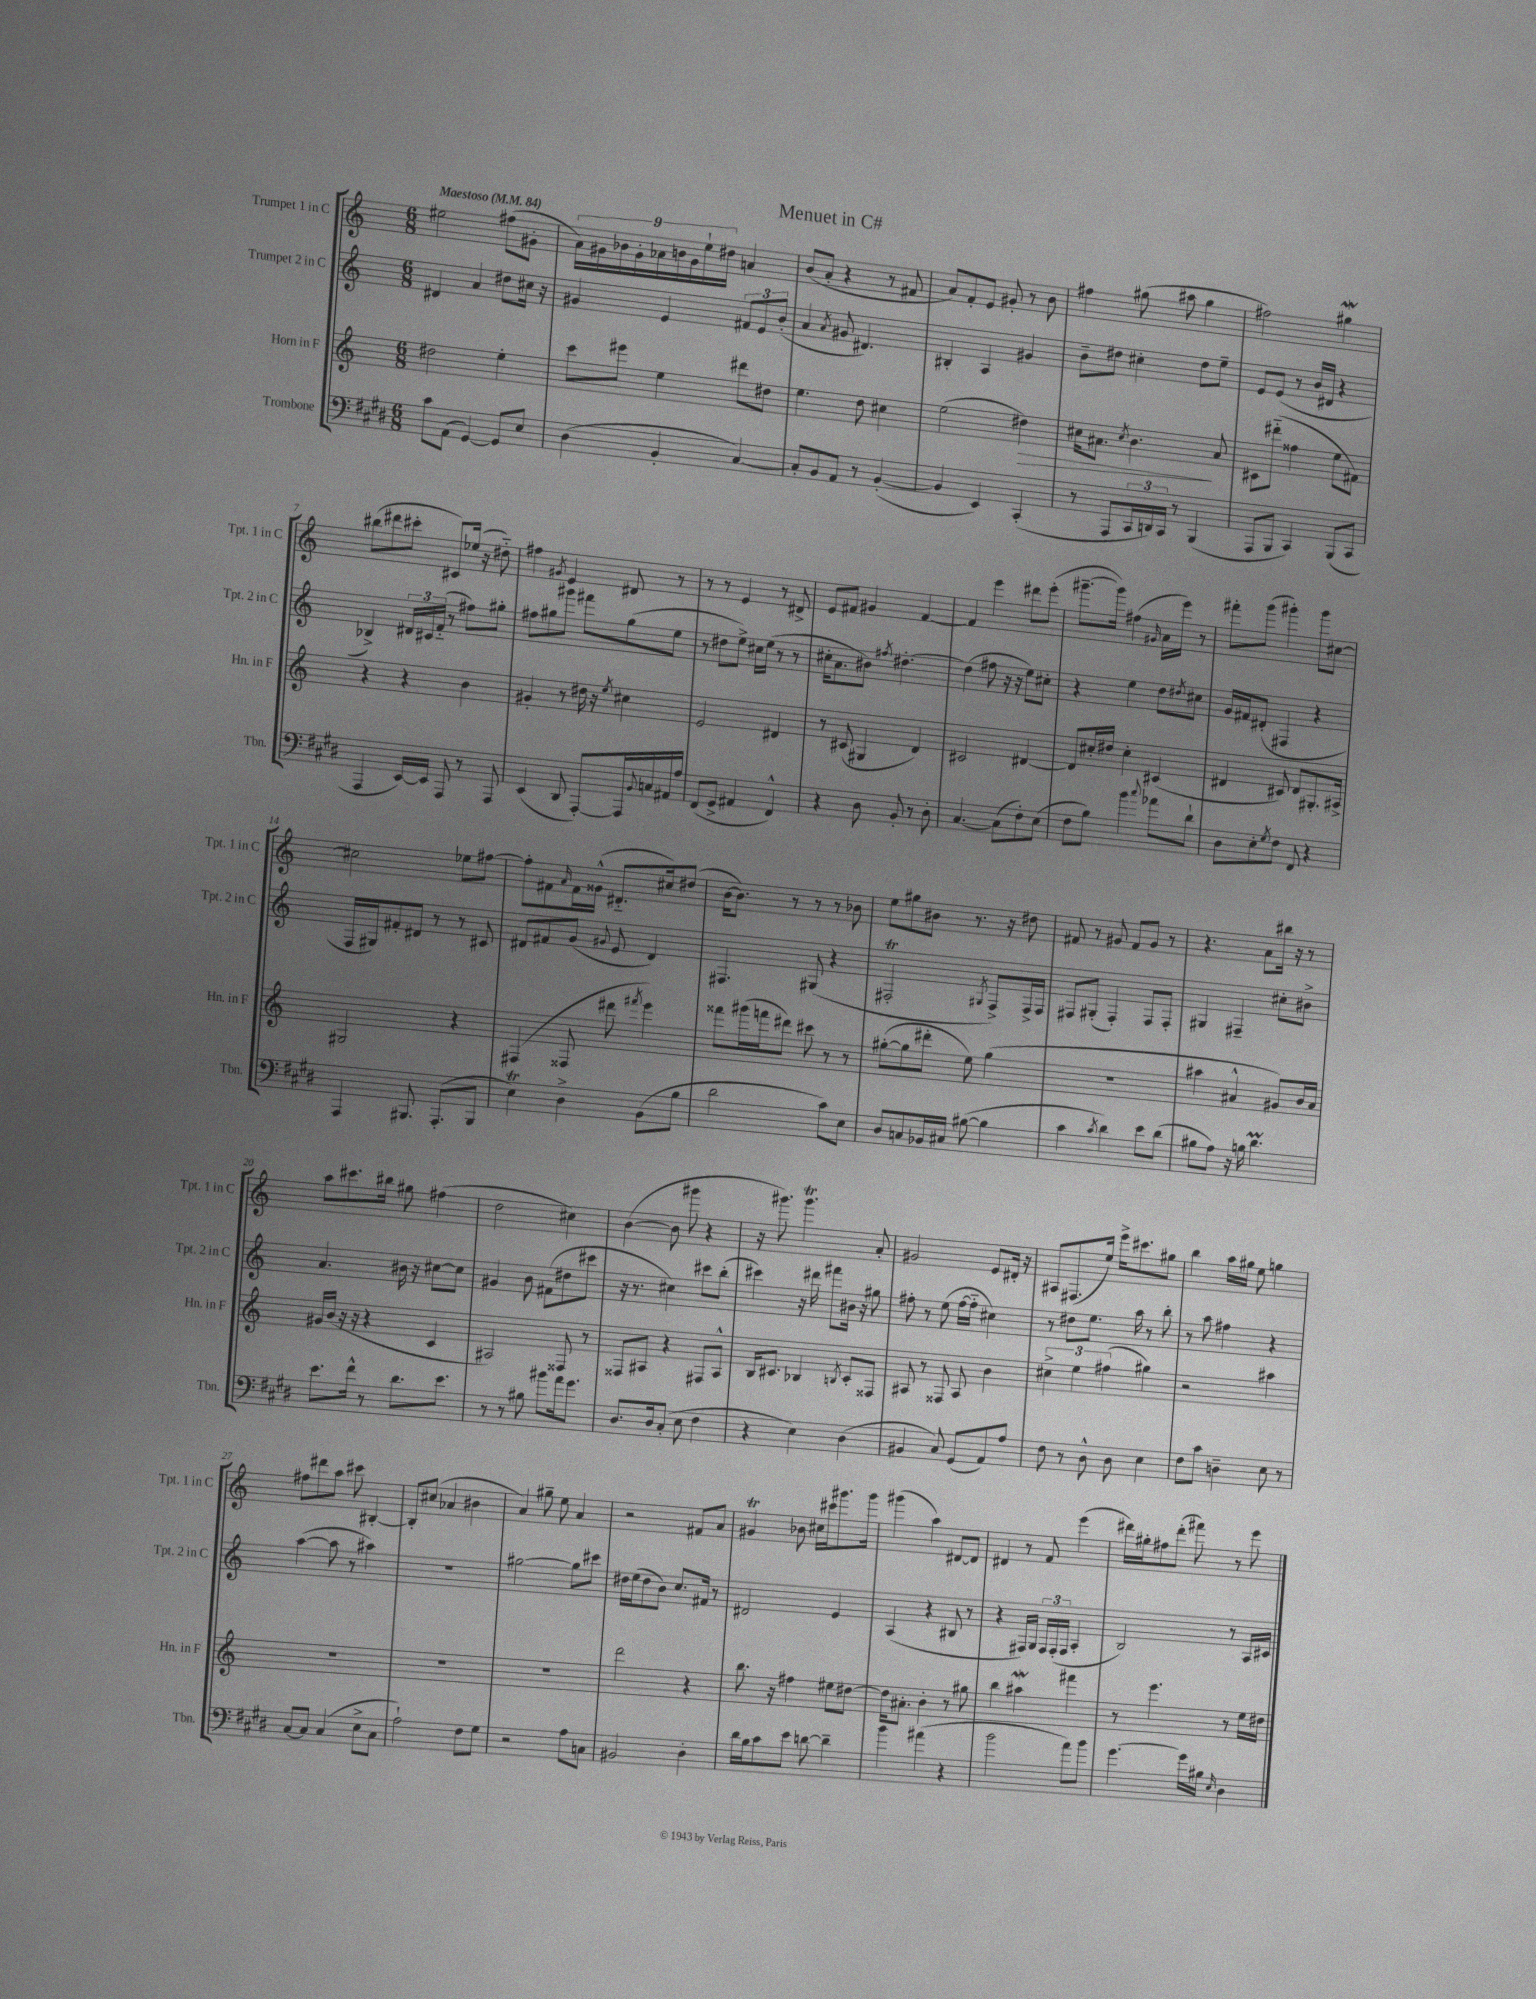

**kern	**kern	**kern	**kern
*staff4	*staff3	*staff2	*staff1
*clefF4	*clefG2	*clefG2	*clefG2
*k[f#c#g#d#]	*k[]	*k[]	*k[]
*M6/8	*M6/8	*M6/8	*M6/8
*MM84	*MM84	*MM84	*MM84
8c#\L	2dd#\	4d#/	2ee#\
(8AA\J	.	.	.
[4GG#/)	.	4a/	.
8GG#/]L	4ee'\	8dd#\L	(8ff#\L
8E/J	.	16cc#\Jk	8g#'\J
.	.	16r	.
=	=	=	=
(4D#\	8ccc\L	4g#/	18a\LL)
.	.	.	18g#\
.	.	.	18b-\
.	8eee#\J	.	.
.	.	.	18g#'\
.	.	.	18a-\
4BB'/	4ee\	4e/	.
.	.	.	18b\
.	.	.	18g#\
.	.	.	18ee`\
.	.	.	18dd#\JJ
[4C#/)	8ddd#\L	12f#/L	4a/
.	.	12e/	.
.	8dd#\J	.	.
.	.	(12b'/J	.
=	=	=	=
8C#'/]L	4.ee\	4a/	(8b/L
8BB/	.	.	8a'/J
.	.	8qa/	.
8AA/J	.	8g#/	4r
8r	8dd\	4.d#/)	.
([4BB'/	4cc#\	.	8r
.	.	.	8f#/
=	=	=	=
4BB/]	(2ee\	4B#'/	8a/L)
.	.	.	8f'/
4EE/)	.	4A/	8e/J
.	.	.	8g#'/
(4CC#'/	4dd#\)	4g#/	8r
.	.	.	8b\
=	=	=	=
8r	16cc#\LK	8b~\L	4ff#\
.	8.a#\J	.	.
8AAA/L	.	8dd#\J	.
.	8qcc#/	.	.
24CC#/L	4.b\	4cc#'\	(8gg#\
24DD/)	.	.	.
24CC#/JJ	.	.	.
8r	.	.	8aa#\
(4BBB/	.	8dd#\L	4gg#\
.	8a#/	8ee~\J	.
=	=	=	=
8AAA/L	8c#\L	8e/L	2ff#\)
8BBB/J	(8ddd#'~\J	(8e/J	.
4CC#/)	4ff##\	8r	.
.	.	16b/LL	.
.	.	16d#/JJ	.
(8BBB/L	8ee\L	4r	4gg#\
8CC#/J	8f#\J)	.	.
=	=	=	=
4AAA/	4r	4B-^/)	(8bb#\L
.	.	.	8ddd#\
[16EE/LL)	4r	24d#/LL	8ccc#'\J
.	.	24c#/	.
16EE/]JJ	.	.	.
.	.	(24f'~/JJ	.
8AAA/	.	8r	8c#/L)
8r	4b\	8ff#\L)	(16ee-/Jk
.	.	.	16r
8AAA/	.	8gg#'\J	8dd#'~\)
=	=	=	=
(4EE/	4g#'/	8ff#\L	4ff#\
.	.	8gg#\	.
.	.	.	8qg#/
8DD#/	8r	8ggg#\J	4e/
[8AAA'/L)	16dd#\	8fff#\L	.
.	16r	.	.
.	8qee/	.	.
16AAA/]L	4cc#\	(8gg#\	8d#/
8qqBB/	.	.	.
16C/	.	.	.
16AA#/	.	8ee\J	8r
16A/JJ	.	.	.
=	=	=	=
(8FF#/L	2e/	8r	8r
8GG#^/J	.	8dd#\L	8r
4AA#/	.	8ee^\J)	4e/
.	.	16cc#\LL	.
.	.	(16ee\JJ	.
4FF#^^/)	4d#/	8r	8r
.	.	8r	8d#^/
=	=	=	=
4r	8r	16cc#'\LK	8e/L
.	.	8.a\	.
.	(8c#/	.	8f#/J
8D#\	4G#/	8b#\J)	4g#/
.	.	8qff#/	.
8BB'/	.	[4.dd#'\	.
8r	4d/)	.	[4f#/
8D#'\	.	.	.
=	=	=	=
[4.C#/	2c#/	(4dd#\]	4f#/]
.	.	8ff#\	4eee\
(8C#\]L	.	16r	.
.	.	16r	.
8F#'\)	[4d#/	8ee\L)	8ddd#\L
(8E\J	.	8cc#'\J	(8eee'\J
=	=	=	=
8F#\L	8d#/]L	4r	[8.ggg#~\L
8B\J)	16cc#'/L	.	.
.	16dd#/JJ	.	16ggg#\]Jk)
4b\	4cc#'\	4ee\	(4ff#\
8qqcc#/	.	.	16qqg#/
8a-\L	(4c#/	8dd\L	16a\LL
.	.	.	16eee\JJ)
.	.	8qdd#/	.
8d#`\J	.	8cc#\J	8r
=	=	=	=
8D#\L	4d#/	16g/LL	8fff#'\L
.	.	16f#/J	.
8E'\	.	(8d#'/J	(8ggg\J
8qG#/	.	.	.
8F#\J	8c#/)	4F#/	4ggg#'\)
8FF#/	8d#/L	.	.
4r	8.G#'/	4r	8ggg#\L
.	.	.	[8cc#\J
.	16A#^/Jk	.	.
=	=	=	=
4AAA/	2G#/	16F/LL	2cc#\]
.	.	16G#/J)	.
.	.	8f#'/	.
8.BBB#/	.	8d#/J	.
.	.	8r	.
(8.AAA'/L	.	.	.
.	4r	8r	8ee-\L
8BBB#/J	.	8c#/	[8ff#\J
=	=	=	=
4E\)	(4F#/	8d#/L	8ff#'\]L
.	.	8f#/	8f#\
.	.	.	16qqa/
4D#^\	8F##/	(8g/J	16f#\L
.	.	.	(16g##^^\JJ
.	.	8qqg#/	.
.	8ddd#\	8e/	8.d#'~/L
.	8qfff#/	.	.
(8BB\L	4eee\)	4d#/)	.
.	.	.	16cc#/k)
8B\J	.	.	(8dd#/J
=	=	=	=
2d#\	8fff##\L	4.F#/	[16b\LK
.	.	.	8.b\]J)
.	(16ggg#\L	.	.
.	16fff\J	.	.
.	8ddd#\J)	.	8r
.	8ccc#\	(8G#/	8r
8c#\L)	8r	4r	8r
8E\J	8r	.	8b-\
=	=	=	=
8D#/L	([8gg#'\L	2F#'/	8ee\L
8C/	8gg#\]	.	8gg#\
16BB-/L	8ddd#'\J	.	8b#\J
16C#/JJ	.	.	.
([8B#\	8ee\)	.	8.r
.	.	8qG#/	.
4B#\]	(4gg#\	8F#^/L)	.
.	.	.	16r
.	.	16F#^/L	8dd#\
.	.	16F#/JJ	.
=	=	=	=
4c#\	2.r	8F#/L	8f#/
.	.	(8G#'/J	8r
8qc#/	.	.	.
4d#\)	.	4F#'/)	8g#/
.	.	.	8f#/L
8e\L	.	8F#/L	8g#/J
(8d#\J	.	8F#'/J	8r
=	=	=	=
8B#\L	4aa#\	4G#/	4.r
8A\J)	.	.	.
16r	4a#^^/	4F#~/	.
16B\	.	.	.
4.d#\	.	.	8a\L
.	8g#/L)	8cc#'\L	16bb#\Jk
.	.	.	16r
.	16b/L	8b#^\J	8r
.	16a#/JJ	.	.
=	=	=	=
8.e\L	16g#/LL	4.a/	8aa\L
.	(16b/JJ	.	.
.	16r	.	8.ccc#\
16f#^^\Jk	16r	.	.
8r	4r	.	.
.	.	.	16bb#\Jk
8.d#\L	.	16b#\	8gg#\
.	.	16r	.
.	4c/	[8cc#\L	(4ff#\
8.e\J	.	.	.
.	.	8cc#\]J	.
=	=	=	=
8r	2A#/)	4g#/	2dd\
8r	.	.	.
8B#\	.	8b\	.
8b#\L	.	(8f#\L	.
16a\k	8F##/	8dd#\	4cc#\)
8.g#\J	.	.	.
.	8r	8ccc#\J	.
=	=	=	=
8.D#/L	8F##/L	16r	([4b\
.	.	8.r	.
.	8A#/J	.	.
16D#/k	.	.	.
(8C#'/J	4r	4cc#\)	8b\]
8E\	.	.	8ggg#\
4F#\	8F#/L	8ccc#\L	4r
.	8A#^^/J	(8bb'\J	.
=	=	=	=
4r	16B/LK	4ccc#\)	16r
.	8.c#/J	.	8.ggg#\)
4E\)	4B-/	16r	4.ggg#\
.	.	16ddd#\	.
.	.	8fff#\L	.
.	8qB/	.	.
(4D#\	8c#'/L	16b#\Jk	.
.	.	16r	.
.	8F##/J	8gg#\	8a'/
=	=	=	=
4BB#/	8A#/	8ff#'\	2g#/
.	8r	8r	.
8C#/)	8F##/	(8ee\	.
(8GG#/L	8A#/	[16ff#\LL	.
.	.	16ff#'~\]JJ	.
8AA/)	4b\	4cc#\)	8e/L
8A/J	.	.	16d#'/Jk
.	.	.	16r
=	=	=	=
8F#\	6cc#^\	8r	8A#/L
8r	.	8dd#\L	(8.F#/
.	6ee\	.	.
8D#^^\	.	8.ee\J	.
.	.	.	16ee/Jk)
.	(6ff#\	.	.
8D#\	.	.	16eee^\LK
.	.	16aa\	8.ccc#\
4E\	4gg#\)	8r	.
.	.	8bb'\	8gg#\J
=	=	=	=
8F#\L	2r	8r	4bb\
8c#\J	.	8aa\	.
4D~\	.	4ff#\	16aa\LL
.	.	.	16gg#\JJ
.	.	.	8ee\
8E\	4aa#\	4r	4gg\
8r	.	.	.
=	=	=	=
[8C#/L	2.r	([4aa\	8ff#\L
8C#/]J	.	.	8ddd#\
(4C#/	.	8aa\]	8aa\J
.	.	8r	8ccc#\
8E^\L	.	4aa#\)	[4B#'/
8C#\J	.	.	.
=	=	=	=
2A`\)	2.r	2.r	8B#'/]L
.	.	.	(8cc#/J
.	.	.	4a-/
8F#\L	.	.	4b#\
8G#\J	.	.	.
=	=	=	=
2r	2.r	[2gg#\	4a/)
.	.	.	8gg#~\
.	.	.	8ee\
8A\L	.	8gg#\]L	4a/
8C\J	.	8ccc#\J	.
=	=	=	=
2BB#/	2ddd\	16dd#\LL	2r
.	.	(16ee\J	.
.	.	8dd#\	.
.	.	8b\J)	.
.	.	8.cc/L	.
4D#'\	4r	.	8f#/L
.	.	16f#/Jk	.
.	.	8r	8a/J
=	=	=	=
16d#\LL	8.bb\	2d#/	4g#/
16B\J	.	.	.
8c#\	.	.	.
.	16r	.	.
8e\J	4ff#\	.	8b-\
[8d\	.	.	16cc#\LL
.	.	.	16ccc#\J
4d~\]	8ee#\L	4e/	8.ggg#\
.	[8dd#\J	.	.
.	.	.	16ggg#\Jk
=	=	=	=
4b\	16dd#\]LK	(4A/	(4ggg#\
.	8.a#'\J	.	.
(4a#\	4b'\	4r	4aa\)
4r	8r	8B#/	[8d#/L
.	8gg#\	8r	8d#/]J
=	=	=	=
2b\	4bb\	4r	4d#/
.	4aa#\	16F#/LL)	8r
.	.	16G/JJ	.
.	.	24F#/LL	8f/
.	.	(24F#'/	.
.	.	24F#/JJ	.
8a\L)	4fff#\	4A'/	(4eee\
8b\J	.	.	.
=	=	=	=
[4.g#\	8r	2B/)	16ddd#\LL)
.	.	.	16gg#'\J
.	4.eee\	.	8ff#\
.	.	.	(8ddd#'\J
16g#\]LL	.	.	8fff#\)
16B#\JJ	.	.	.
16qqE/	.	.	.
4D#\	8r	8r	8r
.	16ee\LL	16A/LL	8eee\
.	16dd#\JJ	16c#/JJ	.
==	==	==	==
*-	*-	*-	*-
